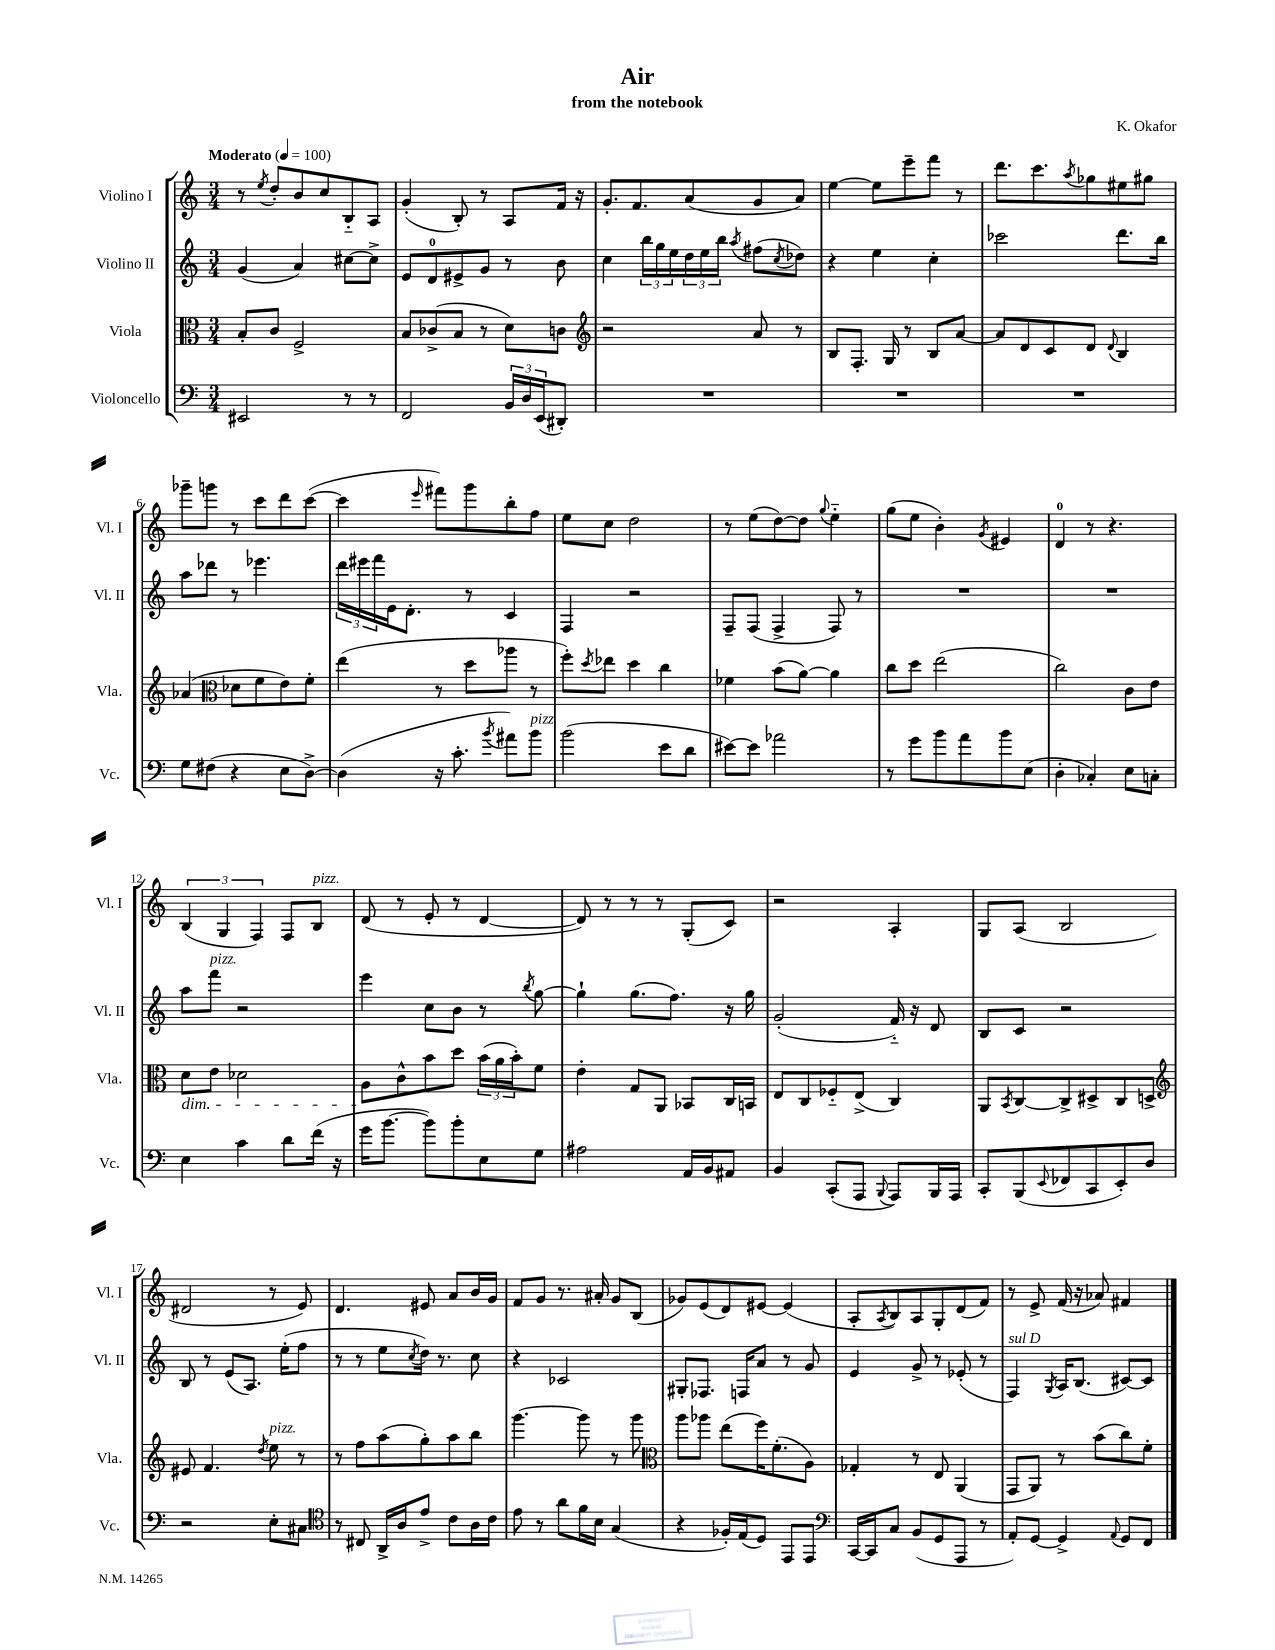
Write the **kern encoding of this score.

**kern	**kern	**kern	**kern
*staff4	*staff3	*staff2	*staff1
*clefF4	*clefC3	*clefG2	*clefG2
*k[]	*k[]	*k[]	*k[]
*M3/4	*M3/4	*M3/4	*M3/4
*MM100	*MM100	*MM100	*MM100
2EE#	8B'	(4g	8r
.	.	.	8qee
.	8c	.	8dd'
.	2F^	4a)	8b
.	.	.	8cc
8r	.	[8cc#	8B'~
8r	.	8cc#^]	8A
=	=	=	=
2FF	8B	8e	(4g'
.	(8c-^	8d	.
.	8B	8e#^	8B')
.	8r	8g	8r
24BB	8d)	8r	8A
24D	.	.	.
(24EE	.	.	.
8DD#')	8c	8b	16f
.	.	.	16r
=	=	=	=
*	*clefG2	*	*
2.r	2r	4cc	8.g'
.	.	.	8.f
.	.	24bb	.
.	.	24gg	.
.	.	24ee	.
.	.	24dd	(8a
.	.	24ee	.
.	.	24bb	.
.	.	8qaa	.
.	8a	(8ff#	8g
.	.	8qcc	.
.	8r	8dd-)	8a)
=	=	=	=
2.r	8B	4r	[4ee
.	8.F'	.	.
.	.	4ee	8ee]
.	16G	.	.
.	8r	.	8eee~
.	8B	4cc'	8fff
.	[8a	.	8r
=	=	=	=
2.r	8a]	2ccc-	8.ddd
.	8d	.	.
.	.	.	8.ccc
.	8c	.	.
.	.	.	8qaa
.	8d	.	8gg-
.	8qqd	.	.
.	4B	8.ddd	8ee#
.	.	.	8gg#
.	.	16bb	.
=	=	=	=
8G	(4a-	8aa	8ggg-~
(8F#	.	8ddd-	8ggg
*	*clefC3	*	*
4r	8d-	8r	8r
.	8f	4.eee-	8ccc
8E	8e)	.	8ddd
[8D^)	8f'	.	([8ccc
=	=	=	=
(4D]	(4ee	24ddd	4ccc]
.	.	24eee#	.
.	.	24fff	.
.	.	16e	.
.	.	8.d'	.
.	.	.	16qqeee
16r	8r	.	8fff#)
8.c'	.	.	.
.	8dd	8r	8ggg
8qb	.	.	.
8a#)	8aa-	4c	8bb'
8b	8r	.	8ff
=	=	=	=
(2b	8ff')	4F	8ee
.	8qdd	.	.
.	8ee-	.	8cc
.	4dd	2r	2dd
8e	4cc	.	.
8d	.	.	.
=	=	=	=
[8e#)	4f-	8F~	8r
8e#]	.	(8F	(8ee
2a-	(8b	4F^	[8dd)
.	[8a)	.	8dd]
.	.	.	8qqgg
.	4a]	8F)	4ee'~
.	.	8r	.
=	=	=	=
8r	8cc	2.r	(8gg
8g	8dd	.	8ee
8b	(2ee	.	4b')
8a	.	.	.
.	.	.	8qg
8b	.	.	4e#
(8E	.	.	.
=	=	=	=
4D'	2cc)	2.r	4d
4C-')	.	.	8r
.	.	.	4.r
8E	8c	.	.
8C'	8e	.	.
=	=	=	=
4E	8d	8aa	(6B
.	8e	8fff	.
.	.	.	6G
4c	2d-	2r	.
.	.	.	6F)
8d	.	.	8F
(16f	.	.	8B
16r	.	.	.
=	=	=	=
16g	8A	4eee	(8d
[8.b	.	.	.
.	8c^^	.	8r
8b])	8b	8cc	8e'
8b'	8dd	8b	8r
8E	(24b	8r	[4d
.	24a	.	.
.	24b')	.	.
.	.	8qbb	.
8G	8f	[8gg	.
=	=	=	=
2A#	4e'	4gg`]	8d])
.	.	.	8r
.	8G	(8.gg	8r
.	8AA	.	8r
.	.	8.ff)	.
16AA	8BB-	.	(8G'
16BB	.	.	.
8AA#	16C	16r	8c)
.	16BB	16gg	.
=	=	=	=
4BB	8E	(2g'	2r
.	8C	.	.
(8CC'	8F-'~	.	.
8AAA	(8E^	.	.
8qqBBB	.	.	.
8AAA)	4C)	16f'~)	4A'
.	.	16r	.
16BBB	.	8d	.
16AAA	.	.	.
=	=	=	=
8CC'	8AA	8B	8G
.	8qBB	.	.
(8BBB	[8C	8c	(8A
8qqEE	.	.	.
8FF-	8C^]	2r	2B
8CC	8D#^	.	.
8EE')	8C	.	.
8D	8D^	.	.
=	=	=	=
*	*clefG2	*	*
2r	8e#	8B	2d#
.	4.f	8r	.
.	.	(8e	.
.	.	8.A)	.
.	8qdd	.	.
8E'	8ee	.	8r
.	.	(16ee'	.
8C#	8r	8ff	8e)
=	=	=	=
*clefC4	*	*	*
8r	8r	8r	4.d
8C#	8ff	8r	.
16AA^	(8aa	8ee	.
16A	.	.	.
.	.	8qcc	.
8e^	8gg')	16dd)	8e#
.	.	8.r	.
8c	8aa	.	8a
16A	8bb	8cc	16b
16c	.	.	16g
=	=	=	=
8e	[4.ggg	4r	8f
8r	.	.	8g
8a	.	2c-	8.r
16f	8ggg]	.	.
16B	.	.	16a#'
(4G	8r	.	8g
.	8ggg	.	(8B
=	=	=	=
*	*clefC3	*	*
4r	8aa	8G#'	8g-)
.	8aa-	8.F-	(8e
16F-')	(8ee	.	8d)
(16E	.	16F	.
8D)	16ff)	8a	[8e#
.	(8.f'	.	.
8EE	.	8r	(4e#]
8EE	8A)	8g	.
=	=	=	=
*clefF4	*	*	*
[16CC	4G-'	4e	8A'
16CC]	.	.	.
.	.	.	8qA
8C	.	.	8B)
(8BB	8r	8g^	8A
8GG	8E	8r	8G'
8AAA	(4AA	(8e-'	(8d
8r	.	8r	8f)
=	=	=	=
8AA')	8GG	4F)	8r
[8GG	8AA)	.	8e^
.	.	8qG	.
4GG^]	8r	16A	(16f
.	.	(8.B	16r
.	(8b	.	8a-)
8qqAA	.	.	.
8GG	8cc)	[8c#)	4f#
8FF	8f'	8c#]	.
==	==	==	==
*-	*-	*-	*-
